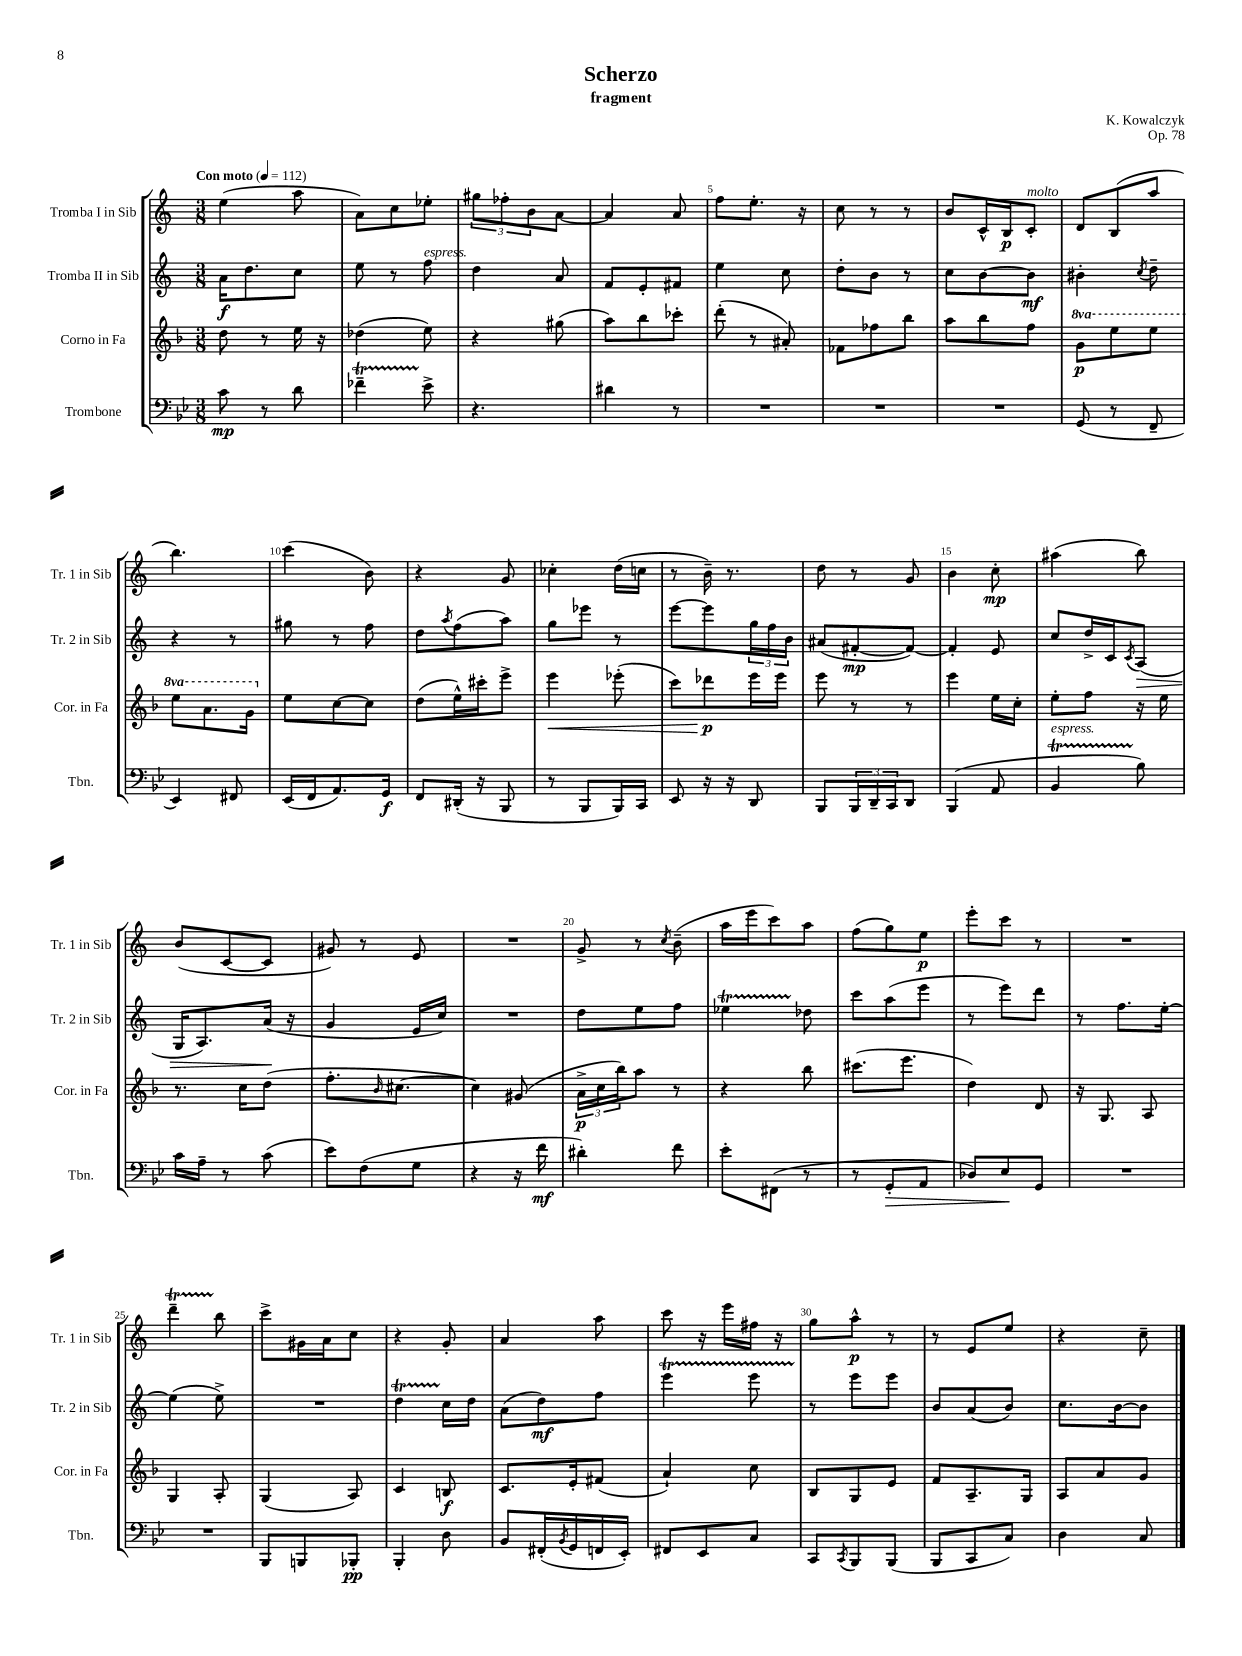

**kern	**dynam	**kern	**dynam	**kern	**dynam	**kern	**dynam
*part4	*part4	*part3	*part3	*part2	*part2	*part1	*part1
*staff4	*staff4	*staff3	*staff3	*staff2	*staff2	*staff1	*staff1
*I"Trombone	*	*I"Corno in Fa	*	*I"Tromba II in Sib	*	*I"Tromba I in Sib	*
*I'Tbn.	*	*I'Cor. in Fa	*	*I'Tr. 2 in Sib	*	*I'Tr. 1 in Sib	*
*clefF4	*	*clefG2	*	*clefG2	*	*clefG2	*
*k[b-e-]	*	*k[b-]	*	*k[]	*	*k[]	*
*M3/8	*	*M3/8	*	*M3/8	*	*M3/8	*
*MM112	*	*MM112	*	*MM112	*	*MM112	*
=1	=1	=1	=1	=1	=1	=1	=1
!	!	!	!	!	!	!LO:TX:a:B:t=Con moto	!
8c\	mp	8dd\	.	16a\KL	f	(4ee\	.
.	.	.	.	8.dd\	.	.	.
8r	.	8r	.	.	.	.	.
8d\	.	16ee\	.	8cc\J	.	8aa\	.
.	.	16r	.	.	.	.	.
=2	=2	=2	=2	=2	=2	=2	=2
4f-XT~\	.	(4dd-X\	.	8ee\	.	8a\L)	.
.	.	.	.	8r	.	8cc\	.
!	!	!	!	!LO:TX:a:i:t=espress.	!	!	!
8e-^\	.	8ee\)	.	8ff\	.	8ee-X'\J	.
=3	=3	=3	=3	=3	=3	=3	=3
4.r	.	4r	.	4dd\	.	12gg#X\L	.
.	.	.	.	.	.	12ff-X'\	.
.	.	.	.	.	.	12b\	.
.	.	(8gg#X\	.	8a/	.	[8a\J	.
=4	=4	=4	=4	=4	=4	=4	=4
4d#X\	.	8aa\L)	.	8f/L	.	4a/]	.
.	.	8bb-\	.	8e'/	.	.	.
8r	.	8ccc-X'\J	.	8f#X/J	.	8a/	.
=5	=5	=5	=5	=5	=5	=5	=5
4.r	.	(8ddd'\	.	4ee\	.	8ff\L	.
.	.	8r	.	.	.	8.ee'\J	.
.	.	8a#X'/)	.	8cc\	.	.	.
.	.	.	.	.	.	16r	.
=6	=6	=6	=6	=6	=6	=6	=6
4.r	.	8f-X\L	.	8dd'\L	.	8cc\	.
.	.	8ff-X\	.	8b\J	.	8r	.
.	.	8bb-\J	.	8r	.	8r	.
=7	=7	=7	=7	=7	=7	=7	=7
4.r	.	8aa\L	.	8cc\L	.	8b/L	.
.	.	8bb-\	.	[8b\	.	16c^^/L	.
.	.	.	.	.	.	16B/J	p
!	!	!	!	!	!	!LO:TX:a:i:t=molto	!
.	.	8ff\J	.	8b\J]	mf	8c'/J	.
=8	=8	=8	=8	=8	=8	=8	=8
*	*	*8va	*	*	*	*	*
(8GG/	.	8gg\L	p	4b#X'\	.	8d/L	.
8r	.	8eee\	.	.	.	(8B/	.
.	.	.	.	8qcc/	.	.	.
8FF~/	.	8eee\J	.	8dd~\	.	8aa/J	.
!!LO:LB:g=z
=9	=9	=9	=9	=9	=9	=9	=9
4EE-/)	.	8eee\L	.	4r	.	4.bb\)	.
.	.	8.aa\	.	.	.	.	.
8FF#X/	.	.	.	8r	.	.	.
.	.	16gg\Jk	.	.	.	.	.
=10	=10	=10	=10	=10	=10	=10	=10
*	*	*X8va	*	*	*	*	*
(16EE-/LL	.	8ee\L	.	8gg#X\	.	(4ccc\	.
16FF/J	.	.	.	.	.	.	.
8.AA/)	.	[8cc\	.	8r	.	.	.
.	.	8cc\J]	.	8ff\	.	8b\)	.
16GG/Jk	f	.	.	.	.	.	.
=11	=11	=11	=11	=11	=11	=11	=11
8FF/L	.	(8dd\L	.	8dd\L	.	4r	.
.	.	.	.	8qaa/	.	.	.
(16DD#X'/Jk	.	16ee^^\L)	.	(8ff\	.	.	.
16r	.	16ccc#X'\J	.	.	.	.	.
8BBB-/	.	8eee^\J	.	8aa\J)	.	8g/	.
=12	=12	=12	=12	=12	=12	=12	=12
!	!	!	!LO:HP:b	!	!	!	!
8r	.	4eee\	<	8gg\L	.	4cc-X'\	.
8BBB-/L	.	.	.	8eee-X\J	.	.	.
16BBB-/L)	.	(8eee-X'\	.	8r	.	(16dd\LL	.
16CC/JJ	.	.	.	.	.	16ccn\JJ	.
=13	=13	=13	=13	=13	=13	=13	=13
8EE-/	.	8ccc\L)	.	[8eee\L	.	8r	.
16r	.	8ddd-X\	p	8eee\]	.	16b~\)	.
16r	.	.	.	.	.	8.r	.
8DD/	.	16eee\L	[	24gg\L	.	.	.
.	.	.	.	24ff\	.	.	.
.	.	16eee\JJ	.	.	.	.	.
.	.	.	.	24b\JJ	.	.	.
=14	=14	=14	=14	=14	=14	=14	=14
8BBB-/L	.	8eee\	.	(8a#X/L	.	8dd\	.
24BBB-/L	.	8r	.	[8f#X'/	mp	8r	.
24DD~/	.	.	.	.	.	.	.
24CC/J	.	.	.	.	.	.	.
8DD/J	.	8r	.	8f#/J_)	.	8g/	.
=15	=15	=15	=15	=15	=15	=15	=15
(4BBB-/	.	4eee\	.	4f#'/]	.	4b\	.
8AA/	.	16ee\LL	.	8e/	.	8cc'\	mp
.	.	16cc'\JJ	.	.	.	.	.
=16	=16	=16	=16	=16	=16	=16	=16
!LO:TX:a:i:t=espress.	!	!	!	!	!	!	!
4BB-T/	.	8ee'\L	.	8cc/L	.	(4aa#X\	.
.	.	8ff\J	.	16dd^/L	.	.	.
.	.	.	.	16c/J	.	.	.
.	.	.	.	8qc/	.	.	.
!	!	!	!	!	!LO:HP:b	!	!
8B-\)	.	16r	.	(8A/J	>	8bb\)	.
.	.	16ee\	.	.	.	.	.
!!LO:LB:g=z
=17	=17	=17	=17	=17	=17	=17	=17
16c\LL	.	8.r	.	16G/KL	.	(8b/L	.
16A~\JJ	.	.	.	8.A/)	.	.	.
8r	.	.	.	.	.	[8c/	.
.	.	16cc\KL	.	.	.	.	.
(8c\	.	(8dd\J	.	(16a/Jk	.	8c/J]	.
.	.	.	.	16r	]	.	.
=18	=18	=18	=18	=18	=18	=18	=18
8e-\L)	.	8.ff'\L	.	4g/	.	8g#X/)	.
(8F\	.	.	.	.	.	8r	.
.	.	16qqb-/	.	.	.	.	.
.	.	[8.cc#X\J	.	.	.	.	.
8G\J	.	.	.	16e/LL	.	8e/	.
.	.	.	.	16cc/JJ)	.	.	.
=19	=19	=19	=19	=19	=19	=19	=19
4r	.	4cc#\])	.	4.r	.	4.r	.
16r	.	(8g#X/	.	.	.	.	.
16f\	mf	.	.	.	.	.	.
=20	=20	=20	=20	=20	=20	=20	=20
4d#X'\)	.	24a^\LL	p	8dd\L	.	8g^/	.
.	.	24cc\	.	.	.	.	.
.	.	24bb-\J)	.	.	.	.	.
.	.	8aa\J	.	8ee\	.	8r	.
.	.	.	.	.	.	8qcc/	.
8f\	.	8r	.	8ff\J	.	(8b~\	.
=21	=21	=21	=21	=21	=21	=21	=21
8e-'\L	.	4r	.	4ee-XT\	.	16aa\LL	.
.	.	.	.	.	.	16eee\J	.
(8FF#X\J	.	.	.	.	.	8ccc\)	.
8r	.	8bb-\	.	8dd-X\	.	8aa\J	.
=22	=22	=22	=22	=22	=22	=22	=22
8r	.	(8.ccc#X\L	.	8ccc\L	.	(8ff\L	.
!	!LO:HP:b	!	!	!	!	!	!
8GG'/L	>	.	.	(8aa\	.	8gg\)	.
.	.	8.eee\J	.	.	.	.	.
8AA/J	.	.	.	8eee\J	.	8ee\J	p
=23	=23	=23	=23	=23	=23	=23	=23
8D-X/L)	.	4dd\)	.	8r	.	8eee'\L	.
8E-/	.	.	.	8eee\L)	.	8ccc\J	.
8GG/J	]	8d/	.	8ddd\J	.	8r	.
=24	=24	=24	=24	=24	=24	=24	=24
4.r	.	16r	.	8r	.	4.r	.
.	.	8.G/	.	.	.	.	.
.	.	.	.	8.ff\L	.	.	.
.	.	8A/	.	.	.	.	.
.	.	.	.	[16ee'\Jk	.	.	.
!!LO:LB:g=z
=25	=25	=25	=25	=25	=25	=25	=25
4.r	.	4G/	.	(4ee\]	.	4dddT~\	.
.	.	8A'/	.	8ee^\)	.	8bb\	.
=26	=26	=26	=26	=26	=26	=26	=26
8BBB-/L	.	(4G/	.	4.r	.	8ccc^\L	.
8BBBn/	.	.	.	.	.	16g#X\L	.
.	.	.	.	.	.	16a\J	.
8BBB-X'/J	pp	8A/)	.	.	.	8cc\J	.
=27	=27	=27	=27	=27	=27	=27	=27
4BBB-'/	.	4c/	.	4ddT\	.	4r	.
8D\	.	8Bn/	f	16cc\LL	.	8g'/	.
.	.	.	.	16dd\JJ	.	.	.
=28	=28	=28	=28	=28	=28	=28	=28
8BB-/L	.	8.c/L	.	(8a\L	.	4a/	.
(16FF#X'/L	.	.	.	8dd\)	mf	.	.
8qBB-/	.	.	.	.	.	.	.
16GG/	.	16e'/k	.	.	.	.	.
16FFn/	.	(8f#X/J	.	8ff\J	.	8aa\	.
16EE-'/JJ)	.	.	.	.	.	.	.
=29	=29	=29	=29	=29	=29	=29	=29
8FF#X/L	.	4a`/)	.	4eeet\	.	8ccc\	.
8EE-/	.	.	.	.	.	16r	.
.	.	.	.	.	.	16eee\LL	.
8C/J	.	8cc\	.	8eeeTTT\	.	16ff#X\JJ	.
.	.	.	.	.	.	16r	.
=30	=30	=30	=30	=30	=30	=30	=30
8CC/L	.	8B-/L	.	8r	.	8gg\L	.
8qCC/	.	.	.	.	.	.	.
8BBB-/	.	8G/	.	8eee\L	.	8aa^^\J	p
(8BBB-/J	.	8e/J	.	8eee\J	.	8r	.
=31	=31	=31	=31	=31	=31	=31	=31
8BBB-/L	.	8f/L	.	8b/L	.	8r	.
8CC/	.	8.A~/	.	(8a/	.	8e/L	.
8C/J)	.	.	.	8b/J)	.	8ee/J	.
.	.	16G/Jk	.	.	.	.	.
=32	=32	=32	=32	=32	=32	=32	=32
4D\	.	8A/L	.	8.cc\L	.	4r	.
.	.	8a/	.	.	.	.	.
.	.	.	.	[16b\k	.	.	.
8C/	.	8g/J	.	8b\J]	.	8cc~\	.
==	==	==	==	==	==	==	==
*-	*-	*-	*-	*-	*-	*-	*-
